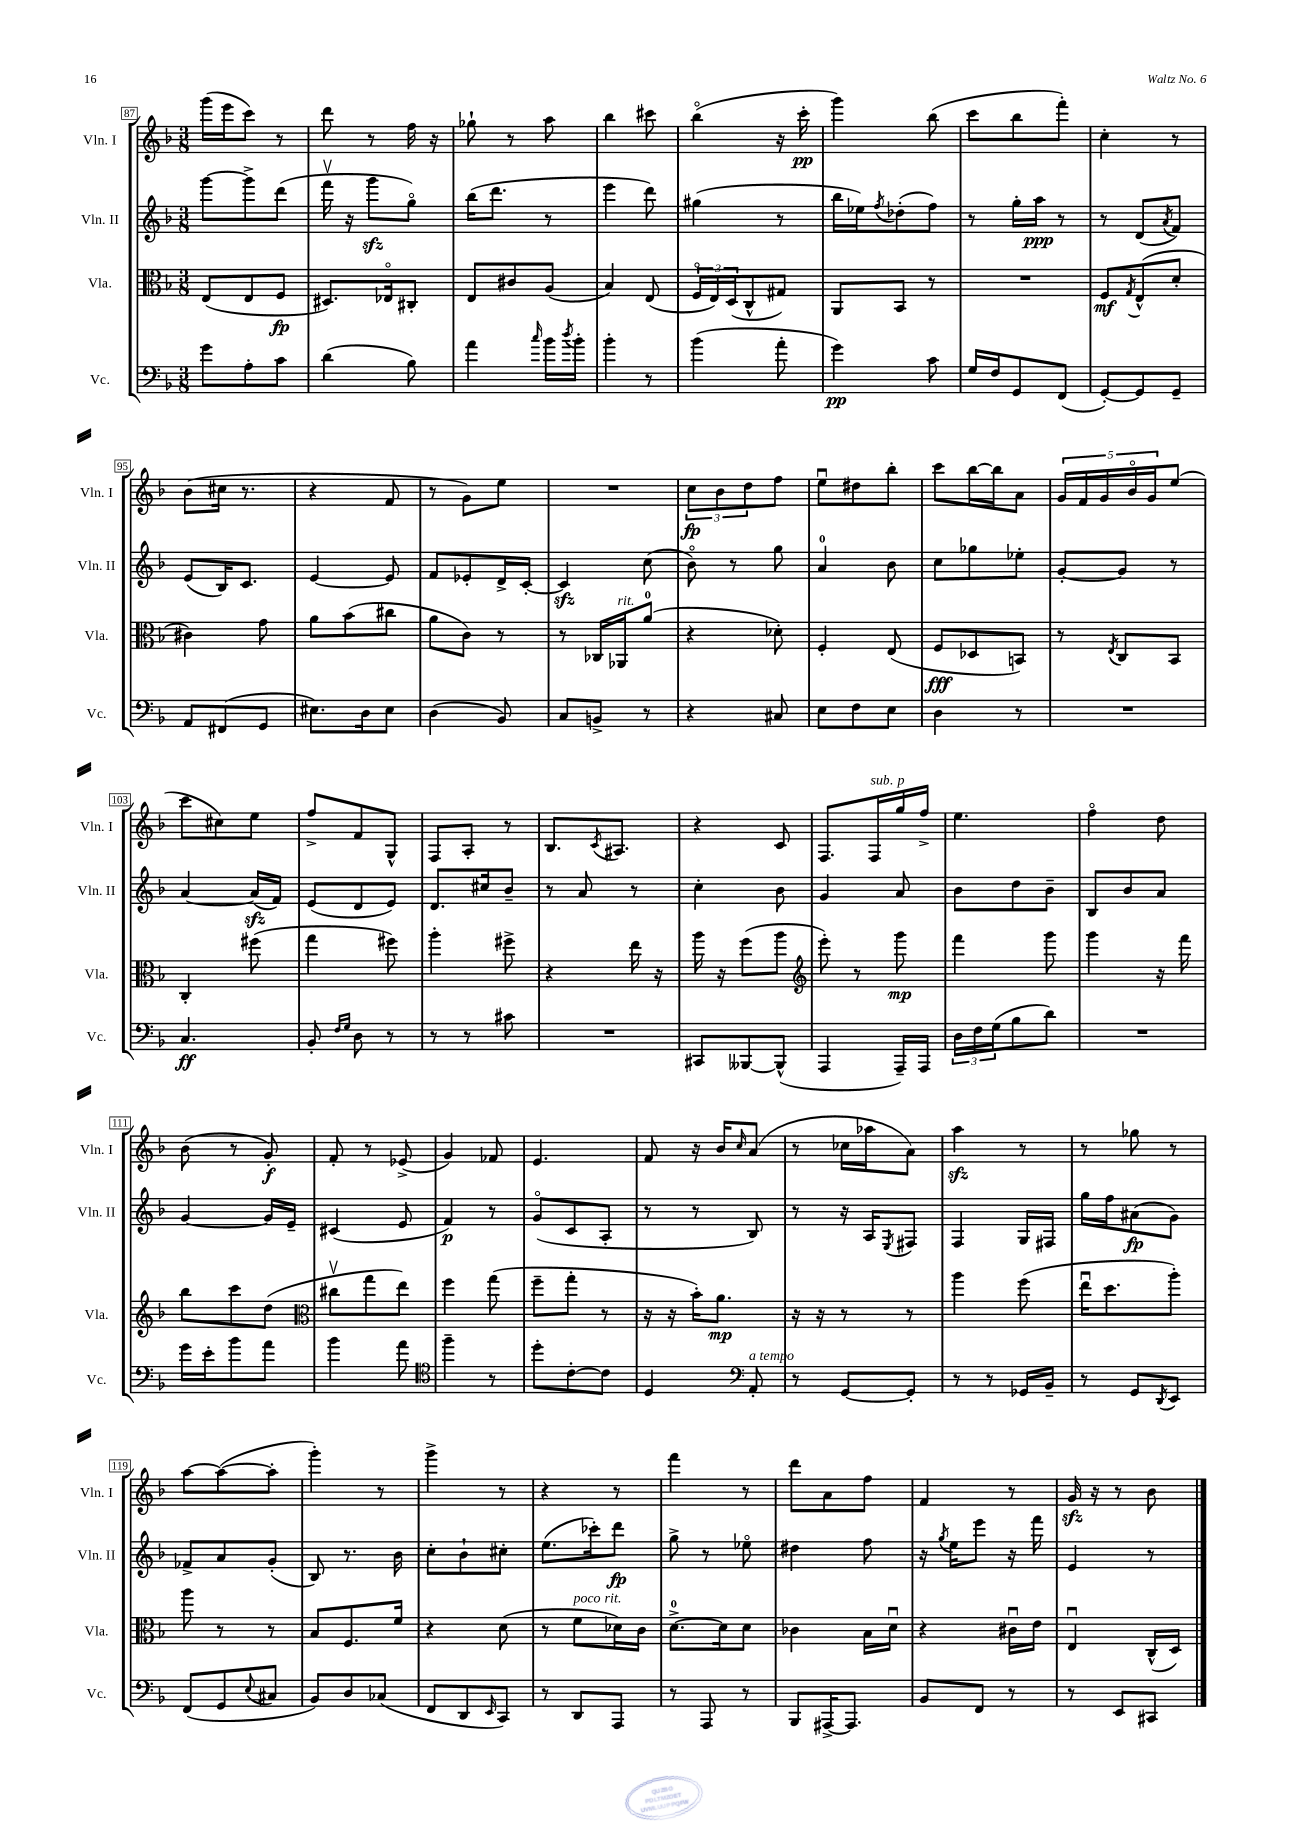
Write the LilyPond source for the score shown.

<<
\new StaffGroup <<
\new Staff = "s0" \with { instrumentName = "Vln. I" shortInstrumentName = "Vln. I" } {
    \clef treble \key f \major \numericTimeSignature \time 3/8
    g'''16( e'''16 c'''8) r8 |
    d'''8 r8 f''16 r16 |
    ges''8-! r8 a''8 |
    bes''4 cis'''8 |
    bes''4\flageolet( r16 c'''16-.\pp |
    g'''4) bes''8( |
    c'''8 bes''8 f'''8-.) |
    c''4-. r8 |
    bes'8( cis''16 r8. |
    r4 f'8 |
    r8 g'8) e''8 |
    R4. |
    \tuplet 3/2 { c''8\fp bes'8 d''8 } f''8 |
    e''8\downbow dis''8 bes''8-. |
    c'''8 bes''16~ bes''16 a'8 |
    \tuplet 5/4 { g'16 f'16 g'16 bes'16\flageolet g'16 } e''8( |
    c'''8 cis''8) e''8 |
    f''8-> f'8 g8-^ |
    f8 a8-. r8 |
    bes8. \acciaccatura { c'8 } ais8. |
    r4 c'8 |
    f8. f16^\markup { \italic "sub. p" } g''16 f''16-> |
    e''4. |
    f''4\flageolet d''8 |
    bes'8( r8 g'8-.\f) |
    f'8-. r8 ees'8->( |
    g'4) fes'8 |
    e'4. |
    f'8 r16 bes'16 \grace { c''16 } a'8( |
    r8 ces''16 aes''16 a'8) |
    a''4\sfz r8 |
    r8 ges''8 r8 |
    a''8~ a''8~( a''8-. |
    g'''4-.) r8 |
    g'''4-> r8 |
    r4 r8 |
    f'''4 r8 |
    d'''8 a'8 f''8 |
    f'4 r8 |
    g'16\sfz r16 r8 bes'8 \bar "|." |
}
\new Staff = "s1" \with { instrumentName = "Vln. II" shortInstrumentName = "Vln. II" } {
    \clef treble \key f \major \numericTimeSignature \time 3/8
    g'''8~ g'''8-> d'''8( |
    f'''16\upbow r16 g'''8\sfz g''8\flageolet) |
    bes''16( d'''8. r8 |
    e'''4 d'''8) |
    gis''4( r8 |
    bes''16 ees''16) \acciaccatura { f''8 } des''8-.( f''8) |
    r8 g''16-. a''16\ppp r8 |
    r8 d'8( \acciaccatura { a'8 } f'8) |
    e'8( bes16) c'8. |
    e'4~ e'8 |
    f'8 ees'8-. d'16-> c'16~-. |
    c'4\sfz c''8( |
    bes'8\flageolet) r8 g''8 |
    a'4-0 bes'8 |
    c''8 ges''8 ees''8-. |
    g'8~-. g'8 r8 |
    a'4~ a'16\sfz( f'16) |
    e'8( d'8 e'8) |
    d'8. cis''16 bes'8-- |
    r8 a'8 r8 |
    c''4-. bes'8 |
    g'4 a'8 |
    bes'8 d''8 bes'8-- |
    bes8 bes'8 a'8 |
    g'4~ g'16 e'16-- |
    cis'4( e'8 |
    f'4\p) r8 |
    g'8\flageolet( c'8 a8-. |
    r8 r8 bes8) |
    r8 r16 a16 \acciaccatura { e8 } fis8 |
    f4 g16 fis16 |
    g''16 f''16 ais'8\fp( g'8) |
    fes'8-> a'8 g'8-.( |
    bes8) r8. bes'16 |
    c''8-. bes'8-! cis''8-. |
    e''8.( ces'''16-.) d'''8\fp |
    g''8-> r8 ees''8\flageolet |
    dis''4 f''8 |
    r16 \acciaccatura { g''8 } e''16 e'''8 r16 f'''16 |
    e'4 r8 \bar "|." |
}
\new Staff = "s2" \with { instrumentName = "Vla." shortInstrumentName = "Vla." } {
    \clef alto \key f \major \numericTimeSignature \time 3/8
    e8( e8 f8\fp |
    dis8.) ees16\flageolet cis8-. |
    e8 cis'8 a8( |
    bes4) e8( |
    \tuplet 3/2 { f16\flageolet e16) d16( } c8-^ gis8) |
    a,8 bes,8 r8 |
    R4. |
    f8\mf \acciaccatura { g8 } e8-^( d'8-. |
    cis'4) g'8 |
    a'8 bes'8( cis''8 |
    a'8 c'8) r8 |
    r8 ces16 aes,16^\markup { \italic "rit." } a'8-0( |
    r4 des'8-.) |
    f4-. e8( |
    f8\fff des8 b,8) |
    r8 \acciaccatura { e8 } c8 bes,8 |
    c4-. fis''8( |
    g''4 fis''8) |
    a''4-. fis''8-> |
    r4 e''16 r16 |
    a''16 r16 f''8( a''8 |
    \clef treble e'''8-.) r8 g'''8\mp |
    f'''4 g'''8 |
    g'''4 r16 f'''16 |
    bes''8 c'''8 d''8( |
    \clef alto cis''8\upbow g''8 e''8) |
    f''4 g''8( |
    f''8-- g''8-. r8 |
    r16 r16 bes'16-.) a'8.\mp |
    r16 r16 r8 r8 |
    a''4 f''8( |
    e''16\downbow d''8. a''8-.) |
    a''8 r8 r8 |
    bes8 f8. f'16 |
    r4 d'8( |
    r8 f'8^\markup { \italic "poco rit." } des'16) c'16 |
    d'8.-0~-> d'16 d'8 |
    ces'4 bes16 d'16\downbow |
    r4 cis'16\downbow e'16 |
    e4\downbow c16-^( d16) \bar "|." |
}
\new Staff = "s3" \with { instrumentName = "Vc." shortInstrumentName = "Vc." } {
    \clef bass \key f \major \numericTimeSignature \time 3/8
    g'8 a8-. c'8 |
    d'4( bes8) |
    a'4 \grace { c''16 } bes'16 \acciaccatura { d''8 } bes'16-. |
    bes'4-. r8 |
    bes'4( a'8-. |
    g'4\pp) c'8 |
    g16 f16 g,8 f,8( |
    g,8~-.) g,8 g,8-- |
    a,8 fis,8( g,8 |
    eis8.) d16 eis8 |
    d4( bes,8) |
    c8 b,8-> r8 |
    r4 cis8 |
    e8 f8 e8 |
    d4 r8 |
    R4. |
    c4.\ff |
    bes,8-. \grace { f16 g16 } d8 r8 |
    r8 r8 cis'8 |
    R4. |
    cis,8 beses,,8~ beses,,8-^( |
    a,,4 a,,16--) a,,16 |
    \tuplet 3/2 { d16 f16 g16( } bes8 d'8) |
    R4. |
    g'16 e'16-. bes'8 a'8 |
    bes'4 a'8 |
    \clef tenor f''4-- r8 |
    d''8-. c'8~-. c'8 |
    d4 \clef bass a,8-.^\markup { \italic "a tempo" } |
    r8 g,8~ g,8-. |
    r8 r8 ges,16 bes,16-- |
    r8 g,8 \acciaccatura { d,8 } e,8 |
    f,8( g,8 \appoggiatura { e8 } cis8 |
    bes,8) d8 ces8( |
    f,8 d,8 \grace { e,16 } c,8) |
    r8 d,8 a,,8 |
    r8 a,,8 r8 |
    bes,,8 ais,,16~-> ais,,8. |
    bes,8 f,8 r8 |
    r8 e,8 cis,8 \bar "|." |
}
>>
>>
\layout { \context { \Score currentBarNumber = #87 \override BarNumber.stencil = #(make-stencil-boxer 0.1 0.3 ly:text-interface::print) } }
